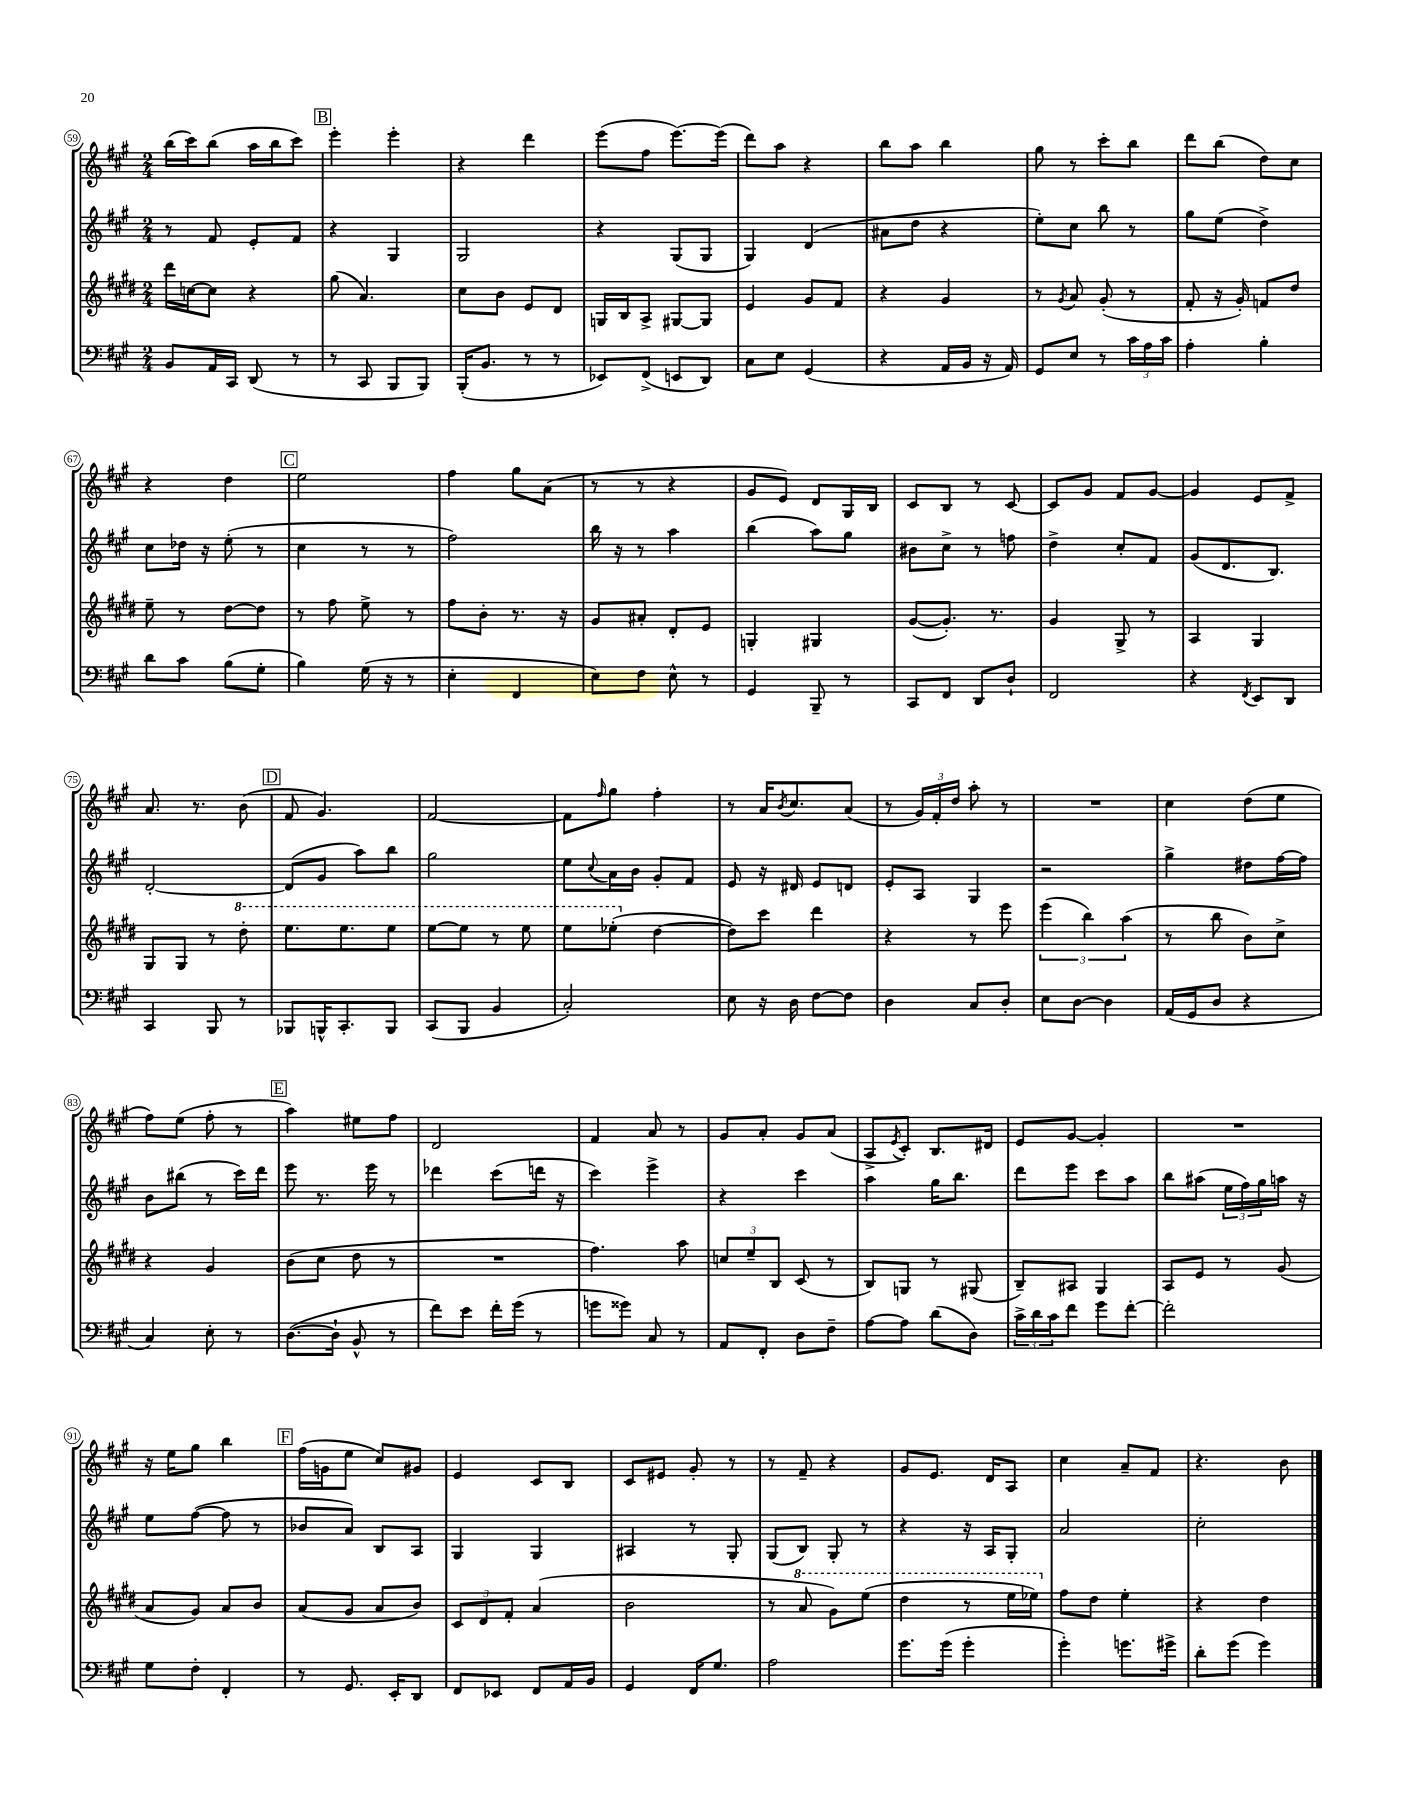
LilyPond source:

<<
\new StaffGroup <<
\new Staff = "s0" {
    \clef treble \key a \major \numericTimeSignature \time 2/4
    b''16( cis'''16) b''8( a''16 b''16 cis'''8) |
    \mark \markup { \box "B" } e'''4-. e'''4-. |
    r4 d'''4 |
    e'''8( fis''8 e'''8.~) e'''16( |
    d'''8) a''8 r4 |
    b''8 a''8 b''4 |
    gis''8 r8 cis'''8-. b''8 |
    d'''8 b''8( d''8) cis''8 |
    r4 d''4 |
    \mark \markup { \box "C" } e''2 |
    fis''4 gis''8 a'8( |
    r8 r8 r4 |
    gis'8 e'8) d'8 gis16 b16 |
    cis'8 b8 r8 cis'8~ |
    cis'8 gis'8 fis'8 gis'8~ |
    gis'4 e'8 fis'8-> |
    a'8. r8. b'8( |
    \mark \markup { \box "D" } fis'8 gis'4.) |
    fis'2~ |
    fis'8 \grace { fis''16 } gis''8 fis''4-. |
    r8 a'16 \acciaccatura { b'8 } cis''8. a'8( |
    r8 \tuplet 3/2 { gis'16) fis'16-. d''16 } a''8-. r8 |
    R2 |
    cis''4 d''8( e''8 |
    fis''8) e''8( fis''8-. r8 |
    \mark \markup { \box "E" } a''4) eis''8 fis''8 |
    d'2 |
    fis'4 a'8 r8 |
    gis'8 a'8-. gis'8 a'8( |
    a8-> \acciaccatura { e'8 } cis'8-.) b8. dis'16 |
    e'8 gis'8~ gis'4-. |
    R2 |
    r16 e''16 gis''8 b''4 |
    \mark \markup { \box "F" } fis''16( g'16 e''8 cis''8) gis'8 |
    e'4 cis'8 b8 |
    cis'8 eis'8 gis'8-. r8 |
    r8 fis'8-- r4 |
    gis'8 e'8. d'16 a8 |
    cis''4 a'8-- fis'8 |
    r4. b'8 \bar "|." |
}
\new Staff = "s1" {
    \clef treble \key a \major \numericTimeSignature \time 2/4
    r8 fis'8 e'8-. fis'8 |
    \mark \markup { \box "B" } r4 gis4 |
    gis2 |
    r4 gis8( gis8 |
    gis4) d'4( |
    ais'8 d''8 r4 |
    e''8-.) cis''8 b''8 r8 |
    gis''8 e''8( d''4->) |
    cis''8 des''16 r16 e''8-.( r8 |
    \mark \markup { \box "C" } cis''4 r8 r8 |
    fis''2) |
    b''16 r16 r8 a''4 |
    b''4( a''8) gis''8 |
    bis'8 cis''8-> r8 f''8 |
    d''4-> cis''8-. fis'8 |
    gis'8( d'8. b8.) |
    d'2~-. |
    \mark \markup { \box "D" } d'8( gis'8 a''8) b''8 |
    gis''2 |
    e''8 \appoggiatura { cis''8 } a'16 b'16 gis'8-. fis'8 |
    e'8 r16 dis'16 e'8 d'8 |
    e'8-. a8 gis4 |
    r2 |
    gis''4-> dis''8 fis''16~ fis''16 |
    b'8 bis''8( r8 cis'''16) d'''16 |
    \mark \markup { \box "E" } e'''8 r8. e'''16 r8 |
    des'''4 cis'''8( d'''16 r16 |
    cis'''4) e'''4-> |
    r4 cis'''4 |
    a''4 gis''16 b''8. |
    d'''8 e'''8 cis'''8 a''8 |
    b''8 ais''8( \tuplet 3/2 { e''16 fis''16) gis''16 } a''16 r16 |
    e''8 fis''8~( fis''8 r8 |
    \mark \markup { \box "F" } bes'8 a'8) b8 a8 |
    gis4 gis4 |
    ais4 r8 gis8-. |
    gis8( b8) gis8-. r8 |
    r4 r16 a16 gis8-. |
    a'2 |
    cis''2-. \bar "|." |
}
\new Staff = "s2" {
    \clef treble \key e \major \numericTimeSignature \time 2/4
    dis'''16 c''16~ c''8 r4 |
    \mark \markup { \box "B" } gis''8( a'4.) |
    cis''8 b'8 e'8 dis'8 |
    g16 b16 a8-> gis8~ gis8 |
    e'4 gis'8 fis'8 |
    r4 gis'4 |
    r8 \acciaccatura { gis'8 } a'8 gis'8-.( r8 |
    fis'8-. r16 gis'16-.) f'8 dis''8 |
    e''8-- r8 dis''8~ dis''8 |
    \mark \markup { \box "C" } r8 fis''8 e''8-> r8 |
    fis''8 b'8-. r8. r16 |
    gis'8 ais'8-. dis'8-. e'8 |
    g4-. gis4 |
    gis'8~( gis'8.-.) r8. |
    gis'4 gis8-> r8 |
    a4 gis4 |
    gis8 gis8 r8 \ottava #1 dis'''8-. |
    \mark \markup { \box "D" } e'''8. e'''8. e'''8 |
    e'''8~ e'''8 r8 e'''8 |
    e'''8 ees'''8-.( \ottava #0 dis''4~ |
    dis''8) cis'''8 dis'''4 |
    r4 r8 e'''8 |
    \tuplet 3/2 { e'''4( b''4) a''4( } |
    r8 b''8 b'8) cis''8-> |
    r4 gis'4 |
    \mark \markup { \box "E" } b'8( cis''8 dis''8 r8 |
    R2 |
    fis''4.) a''8 |
    \tuplet 3/2 { c''8 e''8-- b8 } cis'8( r8 |
    b8) g8 r8 gis8( |
    b8--) ais8 gis4 |
    a8 e'8 r8 gis'8( |
    a'8 gis'8) a'8 b'8 |
    \mark \markup { \box "F" } a'8( gis'8 a'8 b'8) |
    \tuplet 3/2 { cis'8 dis'8 fis'8-. } a'4( |
    b'2 |
    r8 \ottava #1 a''8 gis''8) e'''8( |
    dis'''4 r8 e'''16 ees'''16) \ottava #0 |
    fis''8 dis''8 e''4-. |
    r4 dis''4 \bar "|." |
}
\new Staff = "s3" {
    \clef bass \key a \major \numericTimeSignature \time 2/4
    b,8 a,16 cis,16 d,8( r8 |
    \mark \markup { \box "B" } r8 cis,8 b,,8 b,,8) |
    b,,16-.( b,8. r8 r8 |
    ees,8) fis,8->( e,8 d,8) |
    cis8 e8 gis,4( |
    r4 a,16 b,16 r16 a,16) |
    gis,8 e8 r8 \tuplet 3/2 { cis'16 a16 cis'16 } |
    a4-. b4-. |
    d'8 cis'8 b8( gis8-. |
    \mark \markup { \box "C" } b4) gis16( r16 r8 |
    e4-. fis,4 |
    e8) fis8 e8-^ r8 |
    gis,4 b,,8-- r8 |
    cis,8 fis,8 d,8 d8-! |
    fis,2 |
    r4 \acciaccatura { fis,8 } e,8 d,8 |
    cis,4 b,,8 r8 |
    \mark \markup { \box "D" } bes,,8 b,,16-^ cis,8.-. b,,8 |
    cis,8( b,,8 b,4 |
    cis2-.) |
    e8 r16 d16 fis8~ fis8 |
    d4 cis8 d8-. |
    e8 d8~ d4 |
    a,16( gis,16 d8 r4 |
    cis4) e8-. r8 |
    \mark \markup { \box "E" } d8.~( d16-! b,8-^ r8 |
    fis'8) e'8 fis'16-. gis'16( r8 |
    g'8 gisis'8) cis8 r8 |
    a,8 fis,8-. d8 fis8-- |
    a8~ a8 d'8( d8) |
    \tuplet 3/2 { cis'16-> d'16 cis'16 } fis'8 gis'8 fis'8~-. |
    fis'2-. |
    gis8 fis8-. fis,4-. |
    \mark \markup { \box "F" } r8 gis,8. e,16-. d,8 |
    fis,8 ees,8 fis,8 a,16 b,16 |
    gis,4 fis,16 gis8. |
    a2 |
    gis'8. gis'16( gis'4-. |
    gis'4-.) g'8. gis'16-> |
    d'8-. gis'8( gis'4) \bar "|." |
}
>>
>>
\layout { \context { \Score currentBarNumber = #59 \override BarNumber.stencil = #(make-stencil-circler 0.1 0.3 ly:text-interface::print) } }
